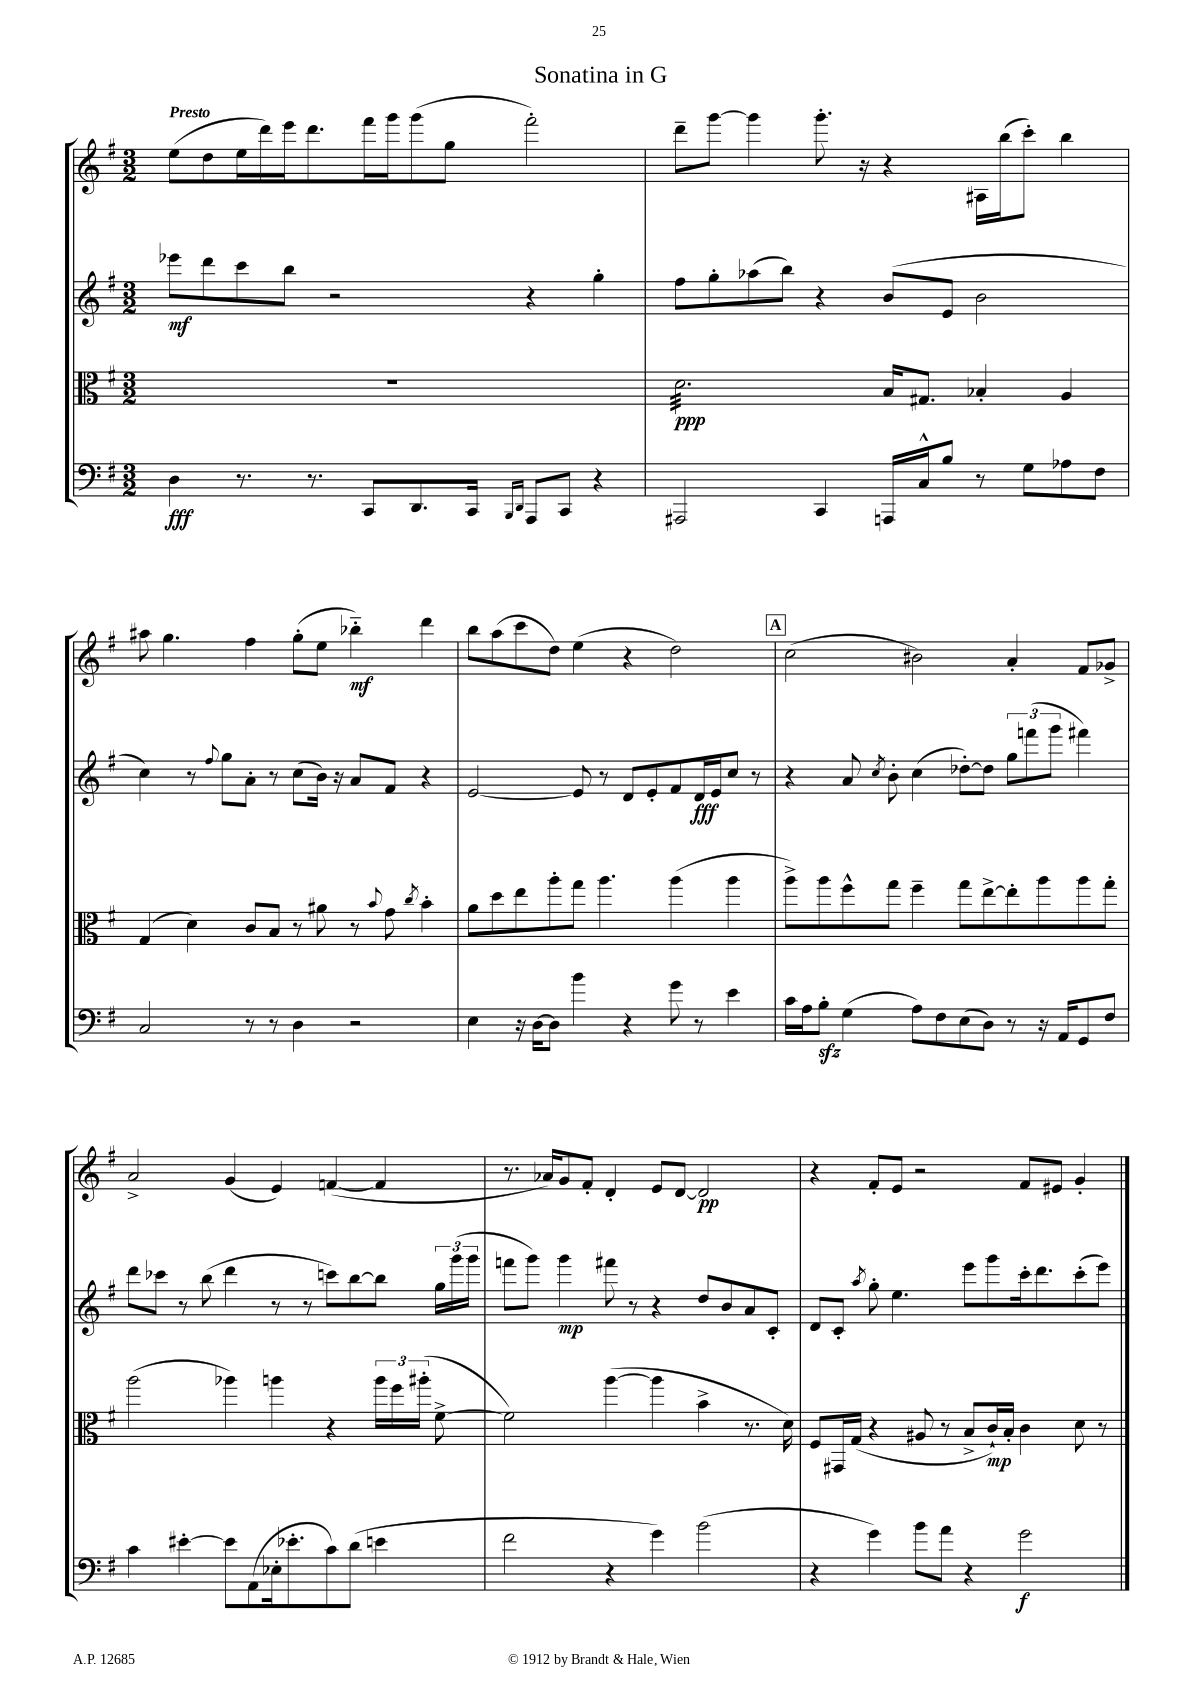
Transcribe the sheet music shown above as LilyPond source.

\header { title = "Sonatina in G" }
<<
\new StaffGroup <<
\new Staff = "s0" {
    \clef treble \key g \major \numericTimeSignature \time 3/2 \tempo "Presto"
    \autoBeamOff e''8[( d''8 e''16 d'''16) e'''16 d'''8. fis'''16 g'''16 g'''8( g''8] fis'''2-.) |
    d'''8[-- g'''8]~ g'''4 g'''8.-. r16 r4 ais16[ b''16( c'''8]-.) b''4 |
    ais''8 g''4. fis''4 g''8[-.( e''8] bes''4-_\mf) d'''4 |
    b''8[ a''8( c'''8 d''8]) e''4( r4 d''2) |
    \mark \markup { \box "A" } c''2( bis'2) a'4-. fis'8[ ges'8]-> |
    a'2-> g'4( e'4) f'4~( f'4 |
    r8. aes'16[) g'8 fis'8]-. d'4-. e'8[ d'8]~ d'2\pp |
    r4 fis'8[-. e'8] r2 fis'8[ eis'8] g'4-. \bar "|." |
}
\new Staff = "s1" {
    \clef treble \key g \major \numericTimeSignature \time 3/2
    \autoBeamOff ees'''8[\mf d'''8 c'''8 b''8] r2 r4 g''4-. |
    fis''8[ g''8-. aes''8( b''8]) r4 b'8[( e'8] b'2 |
    c''4) r8 \appoggiatura { fis''8 } g''8[ a'8]-. r8 c''8[( b'16]) r16 a'8[ fis'8] r4 |
    e'2~ e'8 r8 d'8[ e'8-. fis'8 d'16\fff e'16 c''8] r8 |
    \mark \markup { \box "A" } r4 a'8 \acciaccatura { c''8 } b'8-. c''4( des''8[~-.) des''8] \tuplet 3/2 { g''8[ f'''8( g'''8] } fis'''4) |
    d'''8[ ces'''8] r8 b''8( d'''4 r8 r8 c'''8[) b''8~ b''8] \tuplet 3/2 { g''16[ g'''16( g'''16] } |
    f'''8[ g'''8]) g'''4\mp fis'''8 r8 r4 d''8[ b'8 a'8 c'8]-. |
    d'8[ c'8]-. \acciaccatura { a''8 } g''8-. e''4. e'''8[ g'''8 c'''16-. d'''8. c'''8-.( e'''8]) \bar "|." |
}
\new Staff = "s2" {
    \clef alto \key g \major \numericTimeSignature \time 3/2
    \autoBeamOff R1. |
    d'2.:32\ppp b16[ gis8.] bes4-. a4 |
    g4( d'4) c'8[ b8] r8 ais'8 r8 \appoggiatura { b'8 } g'8 \acciaccatura { c''8 } b'4-. |
    a'8[ d''8 e''8 a''8-. g''8] a''4. a''4( a''4 |
    \mark \markup { \box "A" } a''8[->) a''8 fis''8-^ g''8] fis''4-- g''8[ e''8~-> e''8-. a''8 a''8 g''8]-. |
    a''2( aes''4) a''4 r4 \tuplet 3/2 { a''16[ fis''16 ais''16]-.( } fis'8~-> |
    fis'2) a''4~( a''4 b'4-> r8. d'16) |
    fis8[ gis,16 g16]( r4 ais8 r8 b8[-> c'16-!\mp) b16]-. c'4 d'8 r8 \bar "|." |
}
\new Staff = "s3" {
    \clef bass \key g \major \numericTimeSignature \time 3/2
    \autoBeamOff d4\fff r8. r8. c,8[ d,8. c,16] \grace { b,,16[ d,16] } a,,8[ c,8] r4 |
    ais,,2 c,4 a,,16[ c16-^ b8] r8 g8[ aes8 fis8] |
    c2 r8 r8 d4 r2 |
    e4 r16 d16[~ d8] b'4 r4 g'8 r8 e'4 |
    \mark \markup { \box "A" } c'16[ a16 b8]-.\sfz g4( a8[) fis8 e8( d8]) r8 r16 a,16[ g,8 fis8] |
    c'4 eis'4~-. eis'8[ a,8( ees16-. ees'8.-. c'8) d'8]( e'4 |
    fis'2 r4 g'4) b'2( |
    r4 g'4) b'8[ a'8] r4 g'2\f \bar "|." |
}
>>
>>
\layout { \context { \Score \remove "Bar_number_engraver" } }
